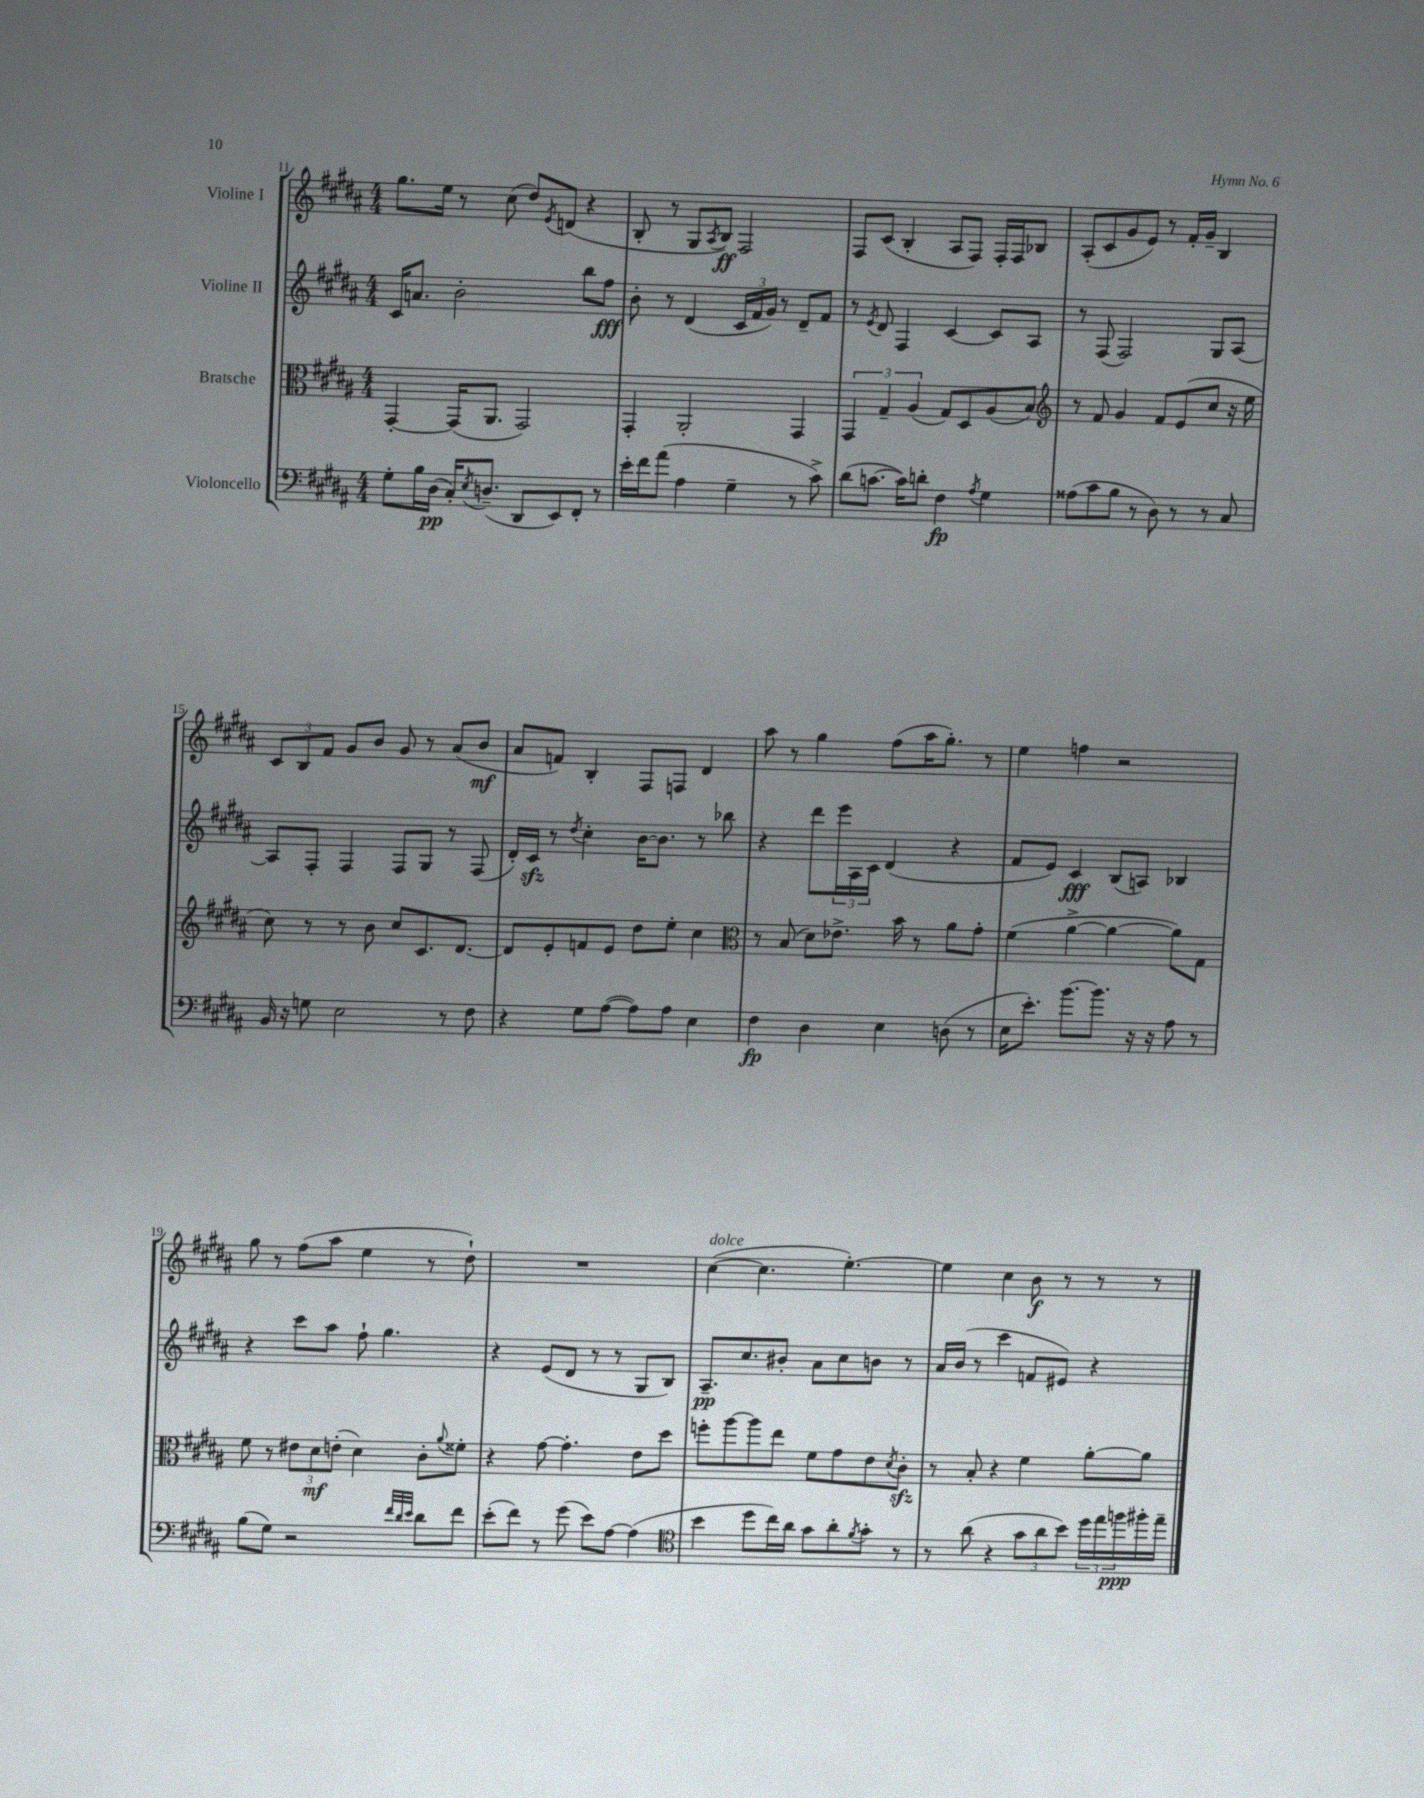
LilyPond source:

<<
\new StaffGroup <<
\new Staff = "s0" \with { instrumentName = "Violine I" } {
    \clef treble \key b \major \numericTimeSignature \time 4/4
    gis''8. e''16 r8 cis''8( dis''8) \acciaccatura { e'8 } d'8( r4 |
    b8-. r8 gis8 \acciaccatura { ais8 } b8\ff) fis2 |
    fis8 cis'8( b4-. ais8 fis8) fis16-. fis16 bes8 |
    ais8-.( cis'8 gis'8 e'8) r8 fis'16-. gis'16-- b4 |
    \tuplet 3/2 { cis'8 b8 fis'8 } gis'8 b'8 gis'8 r8 ais'8( b'8\mf |
    ais'8 f'8) b4-. fis8 f8 dis'4 |
    ais''8 r8 gis''4 fis''8( ais''16 gis''8.-.) r8 |
    e''4 f''4 r2 |
    gis''8 r8 fis''8( ais''8 e''4 r8 dis''8-!) |
    R1 |
    cis''4~^\markup { \italic "dolce" }( cis''4. e''4.~-.) |
    e''4 cis''4 b'8\f r8 r8 r8 \bar "|." |
}
\new Staff = "s1" \with { instrumentName = "Violine II" } {
    \clef treble \key b \major \numericTimeSignature \time 4/4
    cis'16 a'8. b'2-. b''8 fis''8\fff |
    b'8-. r8 dis'4( \tuplet 3/2 { cis'16 fis'16 gis'16) } r8 dis'8-- fis'8 |
    r8 \acciaccatura { e'8 } dis'8 fis4 cis'4~ cis'8 ais8 |
    r8 fis8( fis2) gis8 ais8~ |
    ais8 fis8-. fis4 fis8 gis8 r8 fis8( |
    dis'16-.) cis'16\sfz r8 \acciaccatura { dis''8 } cis''4-. b'16~ b'8. r8 bes''8 |
    r4 dis'''8 \tuplet 3/2 { e'''16 ais16 cis'16 } dis'4( r4 |
    fis'8 e'8) cis'4\fff b8( a8) bes4 |
    r4 cis'''8 ais''8 fis''8-! gis''4. |
    r4 e'8( dis'8 r8 r8 gis8 b8) |
    ais8.--\pp cis''8. bis'8-. ais'8 cis''8 b'8 r8 |
    ais'16 b'16( r8 cis'''4 f'8 eis'8) r4 \bar "|." |
}
\new Staff = "s2" \with { instrumentName = "Bratsche" } {
    \clef alto \key b \major \numericTimeSignature \time 4/4
    gis,4~-. gis,16( ais,8. gis,2) |
    gis,4-. ais,2-. gis,4 |
    \tuplet 3/2 { gis,4 gis4-- ais4( } gis8) dis8 ais8( b8) |
    \clef treble r8 fis'8 gis'4 fis'8 e'8( cis''8 r16 e''16 |
    cis''8) r8 r8 b'8 cis''8 cis'8. dis'8.~ |
    dis'8 e'8-. f'8 e'8 dis''8 e''8-. cis''4 |
    \clef alto r8 b8( dis'8) ees'8.-> b'16 r8 ais'8 gis'8-. |
    fis'4( ais'4~-> ais'4~ ais'8) gis8 |
    fis'8 r8 \tuplet 3/2 { eis'8 dis'8\mf e'8-.( } dis'4) cis'8-. \appoggiatura { ais'8 } fisis'8-. |
    r4 gis'8~ gis'4.-. e'8 dis''8 |
    f''8-. ais''8~ ais''8 e''8 fis'8 gis'8 e'8 \acciaccatura { dis'8 } cis'8-.\sfz |
    r8 b8-. r4 fis'4 ais'8~-. ais'8 \bar "|." |
}
\new Staff = "s3" \with { instrumentName = "Violoncello" } {
    \clef bass \key b \major \numericTimeSignature \time 4/4
    gis8-. b16 dis16\pp( cis16-.) \acciaccatura { e8 } d8.--( dis,8 e,8) fis,8-. r8 |
    e'16-. fis'16 ais'8( ais4 gis4-- r8 cis'8->) |
    dis'8( c'8.~ c'16) d'8-. fis4\fp \acciaccatura { ais8 } gis4 |
    aisis8( cis'8 b8 r8 dis8) r8 r8 cis8 |
    b,16 r16 g8 e2 r8 fis8 |
    r4 gis8 ais8~( ais8) ais8 e4 |
    fis4\fp dis4 e4 d8( r8 |
    e16 e'8.-.) b'8.~ b'8. r16 r16 ais8 r8 |
    b8( gis8) r2 \grace { fis'32 dis'32 e'32 } dis'8 fis'8 |
    e'8-.( fis'8) r8 gis'8( e'8) ais8~ ais4( |
    \clef tenor b'4 dis''8 cis''16) ais'16 gis'8 ais'8-. \acciaccatura { fis'8 } gis'8-. r8 |
    r8 ais'8( r4 \tuplet 3/2 { gis'8 ais'8 b'8) } \tuplet 3/2 { dis''16 e''16 f''16\ppp } fis''16-. e''16-- \bar "|." |
}
>>
>>
\layout { \context { \Score currentBarNumber = #11 } }
